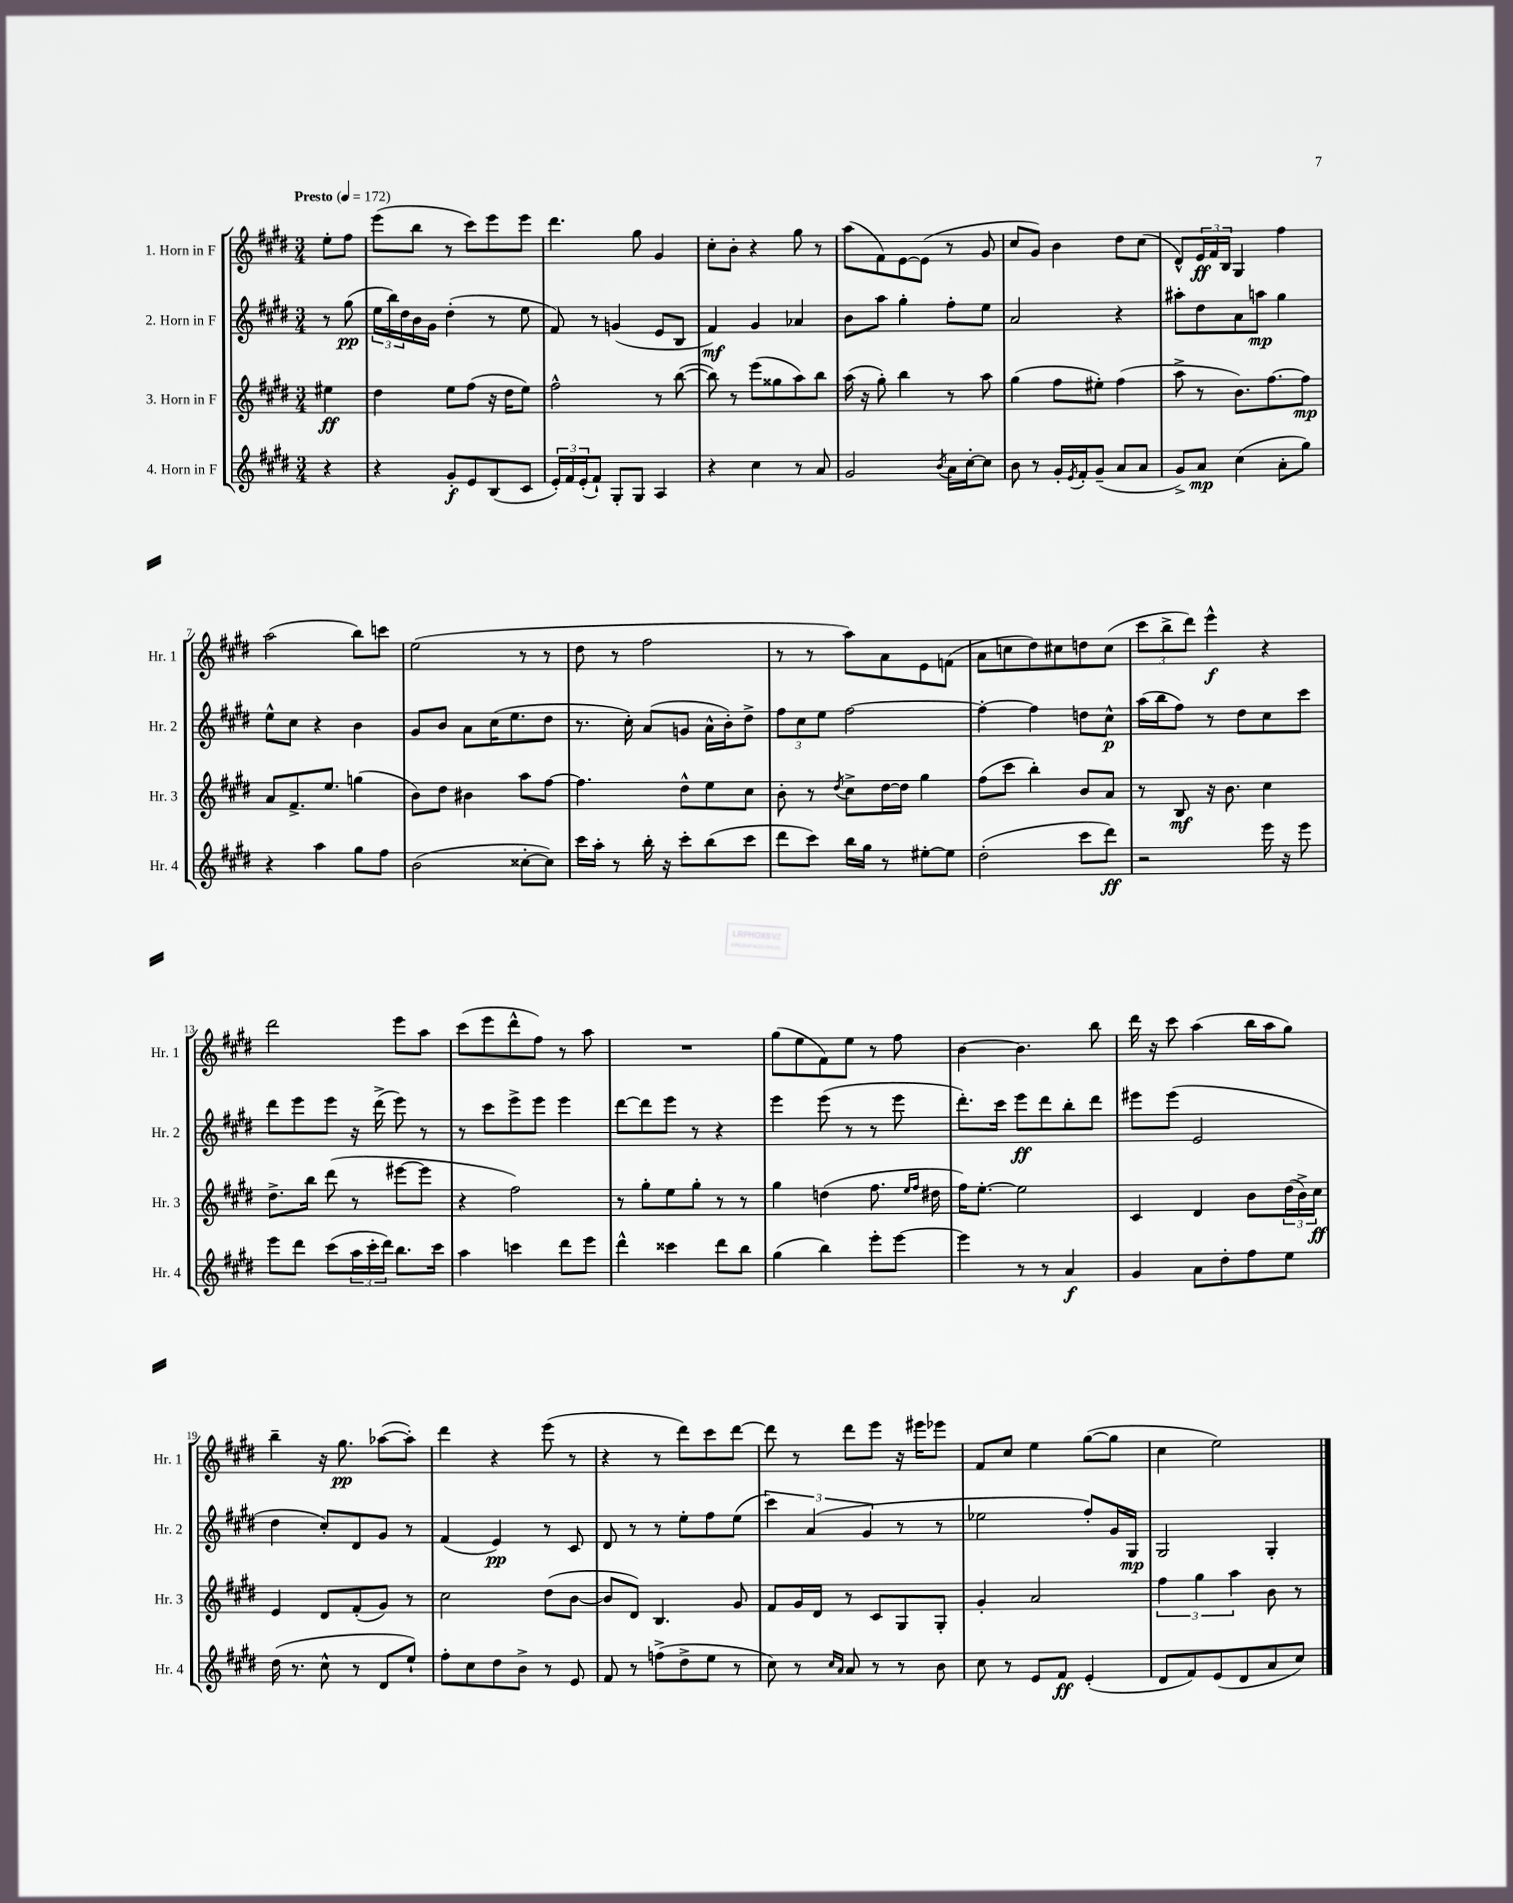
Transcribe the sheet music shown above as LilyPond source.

<<
\new StaffGroup <<
\new Staff = "s0" \with { instrumentName = "1. Horn in F" shortInstrumentName = "Hr. 1" } {
    \clef treble \key e \major \numericTimeSignature \time 3/4 \partial 4 \tempo "Presto" 4 = 172
    e''8-. fis''8 |
    e'''8( b''8 r8 cis'''8) e'''8 e'''8 |
    dis'''4. gis''8 gis'4 |
    cis''8-. b'8-. r4 gis''8 r8 |
    a''8( fis'8) e'8~ e'8( r8 gis'8 |
    cis''8 gis'8) b'4 dis''8 cis''8( |
    dis'8-^) \tuplet 3/2 { e'16\ff fis'16 b16 } gis4 fis''4 |
    a''2( b''8) c'''8 |
    e''2( r8 r8 |
    dis''8 r8 fis''2 |
    r8 r8 a''8) a'8 e'8 f'8( |
    a'8 c''8 dis''8) cis''8 d''8 cis''8( |
    \tuplet 3/2 { cis'''8 b''8-> dis'''8) } e'''4-^\f r4 |
    dis'''2 e'''8 a''8 |
    cis'''8( e'''8 dis'''8-^ fis''8) r8 a''8 |
    R2. |
    gis''8( e''8 fis'8) e''8 r8 fis''8 |
    b'4~ b'4. b''8 |
    dis'''16 r16 cis'''8 a''4( b''16 a''16 gis''8) |
    b''4-- r16 gis''8.\pp aes''8~( aes''8-.) |
    dis'''4 r4 e'''8( r8 |
    r4 r8 dis'''8) cis'''8 dis'''8~ |
    dis'''8 r8 dis'''8 e'''8 r16 eis'''16 ees'''8 |
    fis'8 cis''8 e''4 gis''8~( gis''8 |
    cis''4 e''2) \bar "|." |
}
\new Staff = "s1" \with { instrumentName = "2. Horn in F" shortInstrumentName = "Hr. 2" } {
    \clef treble \key e \major \numericTimeSignature \time 3/4 \partial 4
    r8 gis''8\pp( |
    \tuplet 3/2 { e''16 b''16) dis''16 } b'16 gis'16 dis''4-.( r8 e''8 |
    fis'8) r8 g'4( e'8 b8 |
    fis'4\mf) gis'4 aes'4 |
    b'8 a''8 gis''4-. fis''8-. e''8 |
    a'2 r4 |
    ais''8-. dis''8 a'8 a''8\mp gis''4 |
    e''8-^ cis''8 r4 b'4 |
    gis'8 b'8 a'8 cis''16( e''8. dis''8 |
    r8. cis''16-.) a'8( g'8 a'16-^ b'16-.) dis''8-> |
    \tuplet 3/2 { fis''8 cis''8 e''8 } fis''2~ |
    fis''4~-. fis''4 d''8 cis''8-^\p |
    a''16( b''16 fis''8) r8 dis''8 cis''8 cis'''8 |
    dis'''8 e'''8 e'''8 r16 dis'''16->( e'''8) r8 |
    r8 cis'''8 e'''8-> e'''8 e'''4 |
    dis'''8~ dis'''8 e'''8 r8 r4 |
    e'''4 e'''8( r8 r8 e'''8 |
    dis'''8.-.) cis'''16 e'''8\ff dis'''8 b''8-. dis'''8 |
    eis'''8 eis'''8( e'2 |
    dis''4 cis''8-.) dis'8 gis'8 r8 |
    fis'4( e'4\pp) r8 cis'8 |
    dis'8 r8 r8 e''8-. fis''8 e''8( |
    \tuplet 3/2 { cis'''4) a'4( gis'4 } r8 r8 |
    ees''2 fis''8-.) gis'16 gis16\mp |
    gis2 gis4-. \bar "|." |
}
\new Staff = "s2" \with { instrumentName = "3. Horn in F" shortInstrumentName = "Hr. 3" } {
    \clef treble \key e \major \numericTimeSignature \time 3/4 \partial 4
    eis''4\ff |
    dis''4 e''8 fis''8( r16 dis''16 e''8) |
    fis''2-^ r8 b''8~( |
    b''8) r8 e'''8( gisis''8 a''8) b''8 |
    a''16( r16 gis''8-.) b''4 r8 a''8 |
    gis''4( fis''8 eis''8-.) fis''4( |
    a''8-> r8 b'8.) fis''8.~ fis''8\mp |
    a'8 fis'8.-> e''8. g''4( |
    b'8) dis''8 bis'4 a''8 fis''8~ |
    fis''4. dis''8-^ e''8 cis''8 |
    b'8-. r8 \acciaccatura { dis''8 } cis''8-> dis''16~ dis''16 gis''4 |
    fis''8( cis'''8 b''4-.) b'8 a'8 |
    r8 b8\mf r16 b'8. cis''4 |
    dis''8.-> b''16 dis'''8( r8 eis'''8~ eis'''8 |
    r4 fis''2) |
    r8 gis''8-. e''8 gis''8-. r8 r8 |
    gis''4 d''4( fis''8. \grace { e''16 fis''16 } dis''16 |
    fis''16) e''8.~-. e''2 |
    cis'4 dis'4 b'8 \tuplet 3/2 { dis''16( b'16->) cis''16\ff } |
    e'4 dis'8 fis'8-.( gis'8) r8 |
    cis''2 dis''8( b'8~ |
    b'8 dis'8) b4. gis'8 |
    fis'8 gis'16 dis'16 r8 cis'8 gis8 gis8-. |
    gis'4-. a'2 |
    \tuplet 3/2 { fis''4 gis''4 a''4 } b'8 r8 \bar "|." |
}
\new Staff = "s3" \with { instrumentName = "4. Horn in F" shortInstrumentName = "Hr. 4" } {
    \clef treble \key e \major \numericTimeSignature \time 3/4 \partial 4
    r4 |
    r4 gis'8-.\f e'8 b8( cis'8 |
    \tuplet 3/2 { e'16-.) fis'16 e'16-.( } fis'8-!) gis8-. gis8 a4 |
    r4 cis''4 r8 a'8 |
    gis'2 \acciaccatura { b'8 } a'16 cis''16~-. cis''8 |
    b'8 r8 gis'16-. \acciaccatura { e'8 } fis'16-. gis'8--( a'8 a'8 |
    gis'8->) a'8\mp cis''4( a'8-. gis''8) |
    r4 a''4 gis''8 fis''8 |
    b'2( cisis''8~-. cisis''8) |
    cis'''16 a''16-. r8 b''16-. r16 cis'''8-. b''8( cis'''8 |
    dis'''8 cis'''8) b''16 gis''16 r8 eis''8~-. eis''8 |
    dis''2-.( cis'''8 dis'''8\ff) |
    r2 e'''16 r16 e'''8 |
    e'''8 dis'''8 cis'''8( \tuplet 3/2 { a''16 cis'''16-. dis'''16) } b''8. cis'''16 |
    a''4 c'''4 dis'''8 e'''8 |
    dis'''4-^ cisis'''4 dis'''8 b''8 |
    gis''4( b''4) e'''8-. e'''8~ |
    e'''4 r8 r8 a'4\f |
    gis'4 a'8 dis''8-. fis''8 e''8 |
    dis''16( r8. cis''8-^ r8 dis'8 e''8-!) |
    fis''8-. cis''8 dis''8 b'8-> r8 e'8 |
    fis'8 r8 f''8->( dis''8-> e''8 r8 |
    cis''8) r8 \grace { cis''16 a'16 } a'8 r8 r8 b'8 |
    cis''8 r8 e'8 fis'8\ff e'4-.( |
    dis'8 fis'8) e'8( dis'8 a'8 cis''8) \bar "|." |
}
>>
>>
